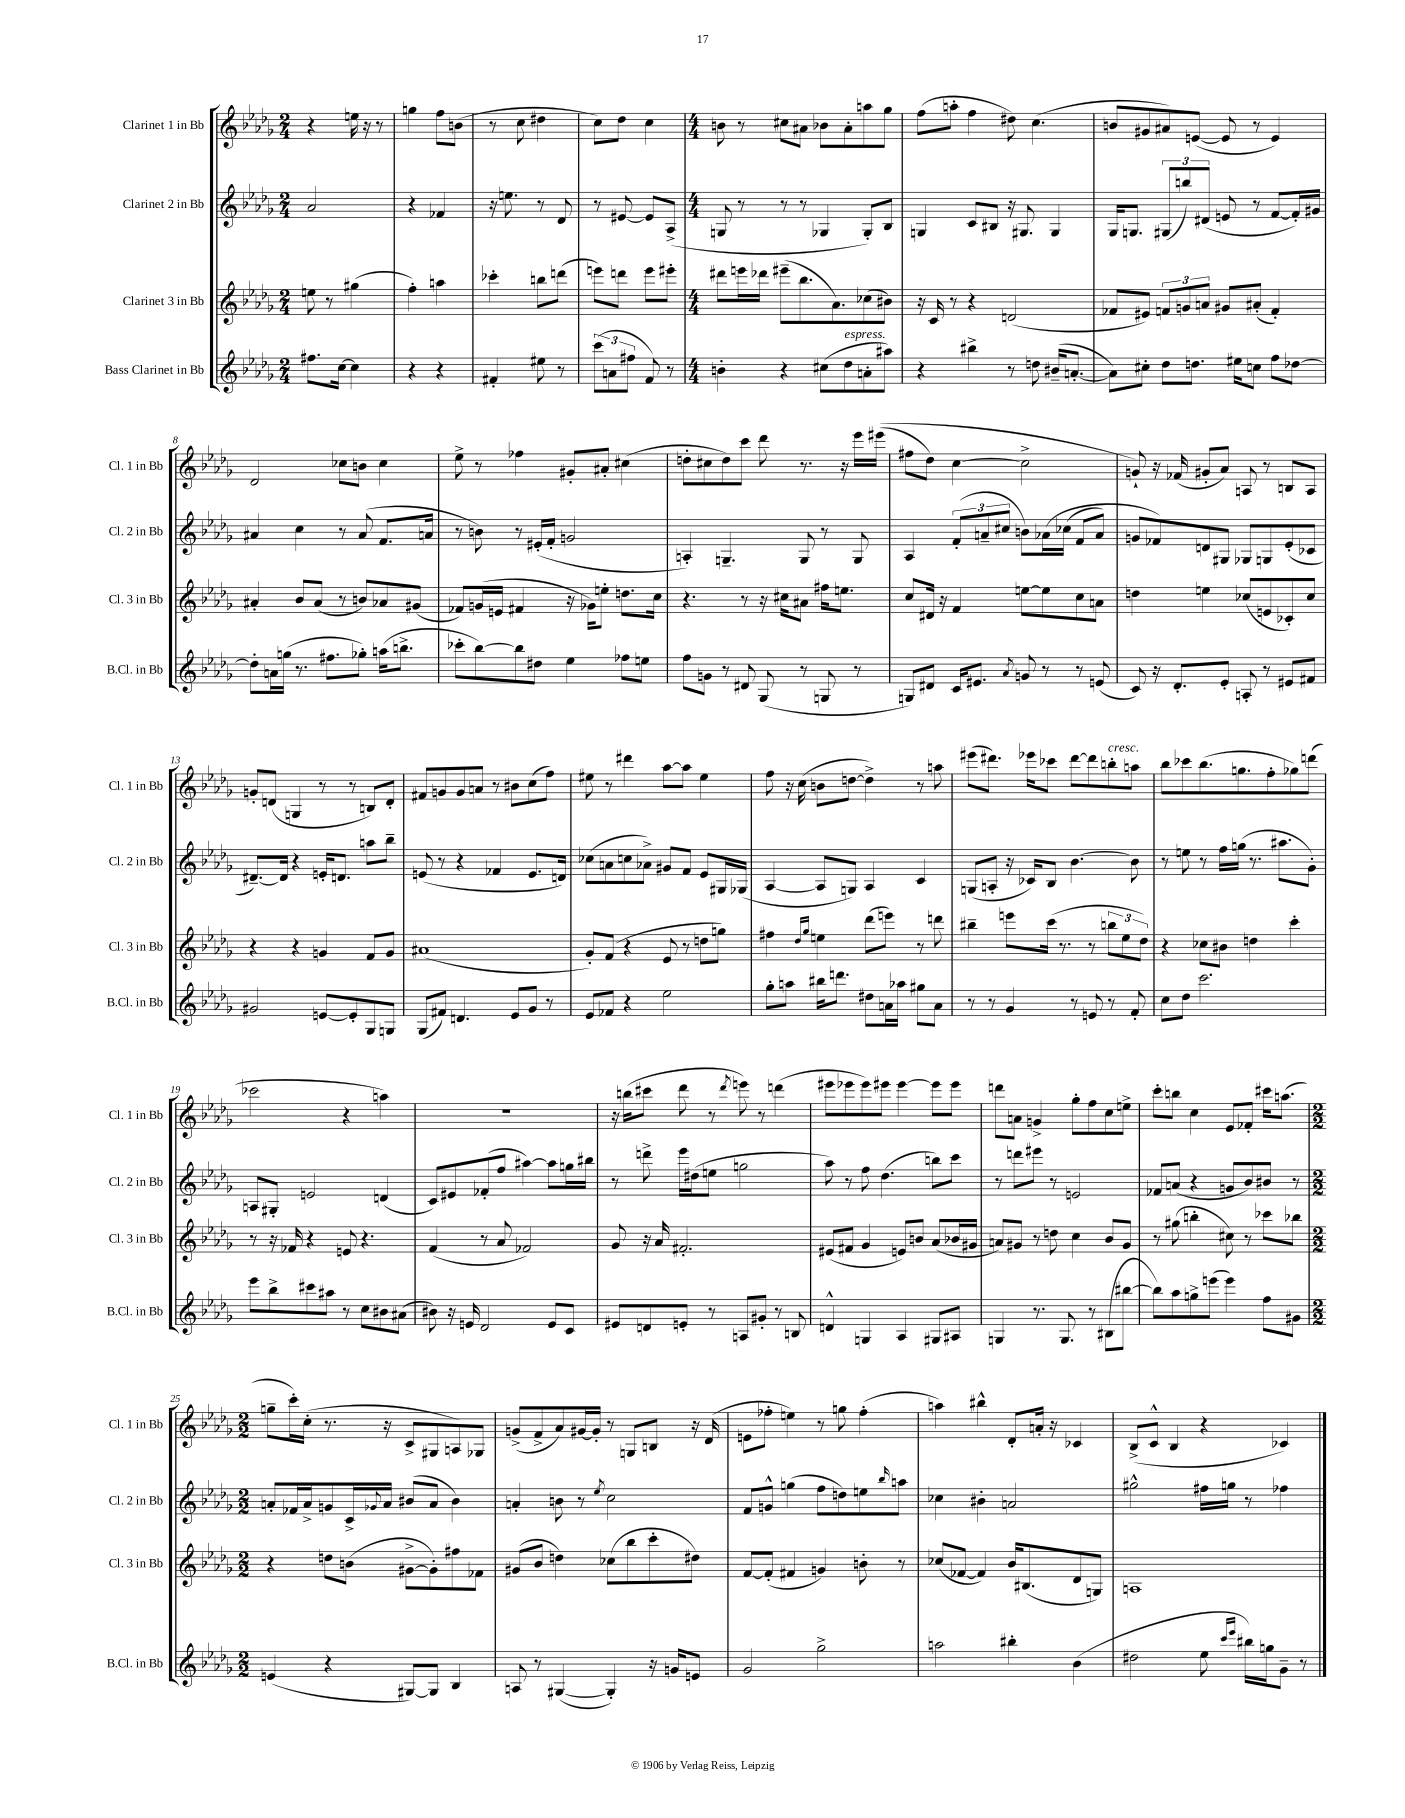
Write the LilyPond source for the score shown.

<<
\new StaffGroup <<
\new Staff = "s0" \with { instrumentName = "Clarinet 1 in Bb" shortInstrumentName = "Cl. 1 in Bb" } {
    \clef treble \key des \major \numericTimeSignature \time 2/4
    r4 e''16 r16 r8 |
    g''4 f''8 b'8( |
    r8 c''8 dis''4 |
    c''8) des''8 c''4 |
    \numericTimeSignature \time 4/4 b'8 r8 cis''8 ais'8 bes'8 ais'8-. a''8 ges''8 |
    f''8( a''8-. f''4 dis''8) c''4.( |
    b'8 gis'8 ais'8) e'8~( e'8 r8 e'4) |
    des'2 ces''8 b'8 ces''4 |
    ees''8-> r8 fes''4 gis'8-. ais'8-. cis''4( |
    d''8-. cis''8 d''8) c'''8 des'''8 r8. r16 ees'''16 eis'''16(\( |
    fis''8 des''8) c''4~ c''2-> |
    g'8-!\) r16 fes'16( gis'8-. aes'8) a8 r8 b8 a8 |
    g'8-. d'8( g4 r8 r8 b8) d'8-. |
    fis'8 g'8 g'8 a'8 r8 bis'8 c''8( f''8) |
    eis''8 r8 dis'''4 aes''8~ aes''8 eis''4 |
    f''8 r16 c''16( b'8 d''8~ d''4->) r8 a''8 |
    eis'''8( dis'''8.) ees'''16 ces'''8 dis'''8~ dis'''8 b''8-.^\markup { \italic "cresc." } a''8 |
    bes''8 ces'''8 bes''8.( g''8. f''8-. ges''8) d'''8( |
    ces'''2 r4 a''4) |
    R1 |
    r16 b''16( cis'''8 des'''8 r8 \acciaccatura { des'''8 } e'''8) r8 d'''4( |
    eis'''8 ees'''8 ees'''8) eis'''8 eis'''4~ eis'''8 eis'''8 |
    d'''8 a'8 g'4-> ges''8-. f''8 c''8 e''8-> |
    c'''8-. b''8 c''4 ees'8 fes'8-. cis'''16 a''8.( |
    \numericTimeSignature \time 2/2 g''8-- c'''16-.) c''16-.( r8. r16 c'8-> gis8 a8) ges8 |
    g'8->( f'8-> aes'8) gis'16~ gis'16-. r8 g8 b8 r16 des'16( |
    e'8 fes''8-. e''4) r8 g''8 fes''4-.( |
    a''4) bis''4-^ des'8-. a'16-. r16 ces'4 |
    bes8->( c'8-^ bes4 r4 ces'4) \bar "|." |
}
\new Staff = "s1" \with { instrumentName = "Clarinet 2 in Bb" shortInstrumentName = "Cl. 2 in Bb" } {
    \clef treble \key des \major \numericTimeSignature \time 2/4
    aes'2 |
    r4 fes'4 |
    r16 e''8. r8 des'8 |
    r8 eis'8~ eis'8 aes8->( |
    \numericTimeSignature \time 4/4 g8 r8 r8 r8 ges4 ges8-.) bes8 |
    g4 c'8 bis8 r16 gis8. gis4 |
    ges16 g8. \tuplet 3/2 { gis8( b''8) dis'8( } e'8 r8 f'8~ f'16-.) gis'16 |
    ais'4 c''4 r8 ais'8( f'8. a'16 |
    r8 b'8) r8 eis'16-.( f'16-. g'2 |
    a4-.) g4.-- g8 r8 g8 |
    aes4 \tuplet 3/2 { f'8-.( a'8-- cis''8 } b'8) aes'16\( ces''16( f'8 aes'8) |
    g'8 fes'8\) d'8 gis8 ges8 g8 ees'8-.( ces'8 |
    dis'8.~--) dis'16 r4 e'16-. d'8. a''8 bes''8-- |
    e'8( r8 r4 fes'4 e'8. d'16) |
    ces''8( a'8 c''8 aes'8->) gis'8 f'8 ees'8 gis16 ges16( |
    aes4~ aes8 g8) aes4 c'4 |
    g8( a8-. r16 ces'16) bes8 bes'4.~ bes'8 |
    r8 e''8 r8 f''16 g''16( r8. ais''8. ges'8-.) |
    a8 gis8-. e'2 d'4( |
    c'8) eis'8 fes'8-.( f''8 ais''4~) ais''8 g''16 bis''16 |
    r8 d'''8-> ees'''16 dis''16( e''8 g''2 |
    aes''8) r8 f''8 des''4.( b''8) c'''8 |
    r8 d'''8 eis'''8 r8 e'2 |
    fes'8 a'8( r4 g'8 bes'8) bis'8 r8 |
    \numericTimeSignature \time 2/2 a'8-. fes'16 a'16-> g'8 c'16-> \appoggiatura { ges'8 } a'16 bis'8( a'8 bis'4) |
    a'4-. b'8 r8 \acciaccatura { ees''8 } c''2 |
    f'8 g'8-^ g''4( f''8 d''8) e''8 \grace { bes''16 } a''8 |
    ces''4 bis'4-. a'2 |
    gis''2-^ fis''16 g''16 r8 fes''4 \bar "|." |
}
\new Staff = "s2" \with { instrumentName = "Clarinet 3 in Bb" shortInstrumentName = "Cl. 3 in Bb" } {
    \clef treble \key des \major \numericTimeSignature \time 2/4
    e''8 r8 gis''4( |
    f''4-.) a''4 |
    ces'''4-. b''8 d'''8( |
    e'''8) d'''8 e'''8 eis'''8-. |
    \numericTimeSignature \time 4/4 dis'''8 e'''16 des'''16 eis'''8--( bes''8. aes'8.) ces''8( bis'8) |
    r16 c'16 r8 r4 d'2( |
    fes'8 eis'8) \tuplet 3/2 { f'8 g'8 a'8 } gis'8 ais'8-.( f'4-.) |
    ais'4-. bes'8 ais'8( r8 b'8) aes'8 gis'8( |
    fes'8) g'16( e'16 fis'4 r16 ges'16) e''8-. d''8. c''16 |
    r4. r8 r16 cis''16 ais'8 fis''16 e''8. |
    c''8 dis'16 r16 f'4 e''8~ e''8 c''8 a'8 |
    d''4 e''4 ces''8( e'8 ces'8-.) ces''8 |
    r4 r4 g'4 f'8 g'8 |
    ais'1( |
    ges'8-.) f'8( r4 ees'8 r8 d''8 g''8) |
    fis''4 \grace { des''16 ges''16 } e''4 des'''8( e'''8) r8 d'''8 |
    bis''4-- e'''8 c'''16( r8. r8 \tuplet 3/2 { b''8 ees''8 des''8) } |
    r4 ces''8 bis'8 d''4 c'''4-. |
    r8 r16 fes'16 r4 e'8 r4. |
    f'4( r8 aes'8 fes'2) |
    ges'8 r16 aes'16 fis'2.-. |
    eis'8( fis'8 ges'4 e'8) b'8 aes'8( bes'16 gis'16 |
    a'8) gis'8 r8 d''8 c''4 bes'8 gis'8 |
    r8 gis''8( b''4-. cis''8) r8 ces'''8 bes''8 |
    \numericTimeSignature \time 2/2 r4 d''8 b'8( gis'8~-> gis'8-.) fis''8 fes'8 |
    gis'8( bes'8 d''4) ces''8( bes''8 c'''8-. dis''8) |
    f'8~ f'8-.( fis'4 g'4) b'8-. r8 |
    ces''8( fes'8~ fes'4) bes'16 bis8.( des'8 g8) |
    a1 \bar "|." |
}
\new Staff = "s3" \with { instrumentName = "Bass Clarinet in Bb" shortInstrumentName = "B.Cl. in Bb" } {
    \clef treble \key des \major \numericTimeSignature \time 2/4
    fis''8. c''16~ c''4 |
    r4 r4 |
    fis'4-. eis''8 r8 |
    \tuplet 3/2 { c'''8( a'8 fis''8 } f'8) r8 |
    \numericTimeSignature \time 4/4 b'4-. r4 cis''8( des''8^\markup { \italic "espress." } a'8-. ais''8) |
    r4 bis''4-> r8 d''8 bis'16--( a'8.~-. |
    a'8) cis''8-. des''8 d''8. eis''16 c''8 f''8 des''8~ |
    des''8-. a'16 g''16( r8. fis''8. ges''8-.) a''16( b''8.-> |
    ces'''8-. bes''8~) bes''8 dis''8 ees''4 fes''8 e''8 |
    f''8 g'8 r8 dis'8 ges8( r8 g8 r8 |
    g8) dis'8 c'16 eis'8. \acciaccatura { aes'8 } g'8 r8 r8 e'8( |
    c'8) r16 des'8.-. ees'8-. a8-. r8 eis'8 fis'8 |
    gis'2 e'8~ e'8-. ges8 g8 |
    ges8( fis'8) d'4. ees'8 ges'8 r8 |
    ees'8 fes'8 r4 ees''2 |
    ges''8-. a''8 bis''16 d'''8. dis''8 a'16 aes''16 gis''8 a'8 |
    r8 r8 ges'4 r8 e'8 r8 f'8-. |
    c''8 des''8 c'''2. |
    ees'''8 bes''8-> cis'''8 ais''8 r8 c''8 bis'8 ais'8( |
    bis'8) r16 e'16 des'2 e'8 c'8 |
    eis'8 d'8 e'8-. r8 a8 gis'8-. r8 b8 |
    d'4-^ g4 aes4 gis8 ais8 |
    g4 r8. g8. r8 bis8( bis''8~ |
    bis''8) aes''8 g''8-> e'''8( e'''4) f''8 gis'8 |
    \numericTimeSignature \time 2/2 e'4( r4 gis8~) gis8 bes4 |
    a8 r8 gis4~( gis4-.) r16 g'16 e'8 |
    ges'2 ges''2-> |
    a''2 bis''4-. bes'4( |
    dis''2 ees''8 \grace { c'''16 ees'''16 } bis''16) g''16 ges'8-- r8 \bar "|." |
}
>>
>>
